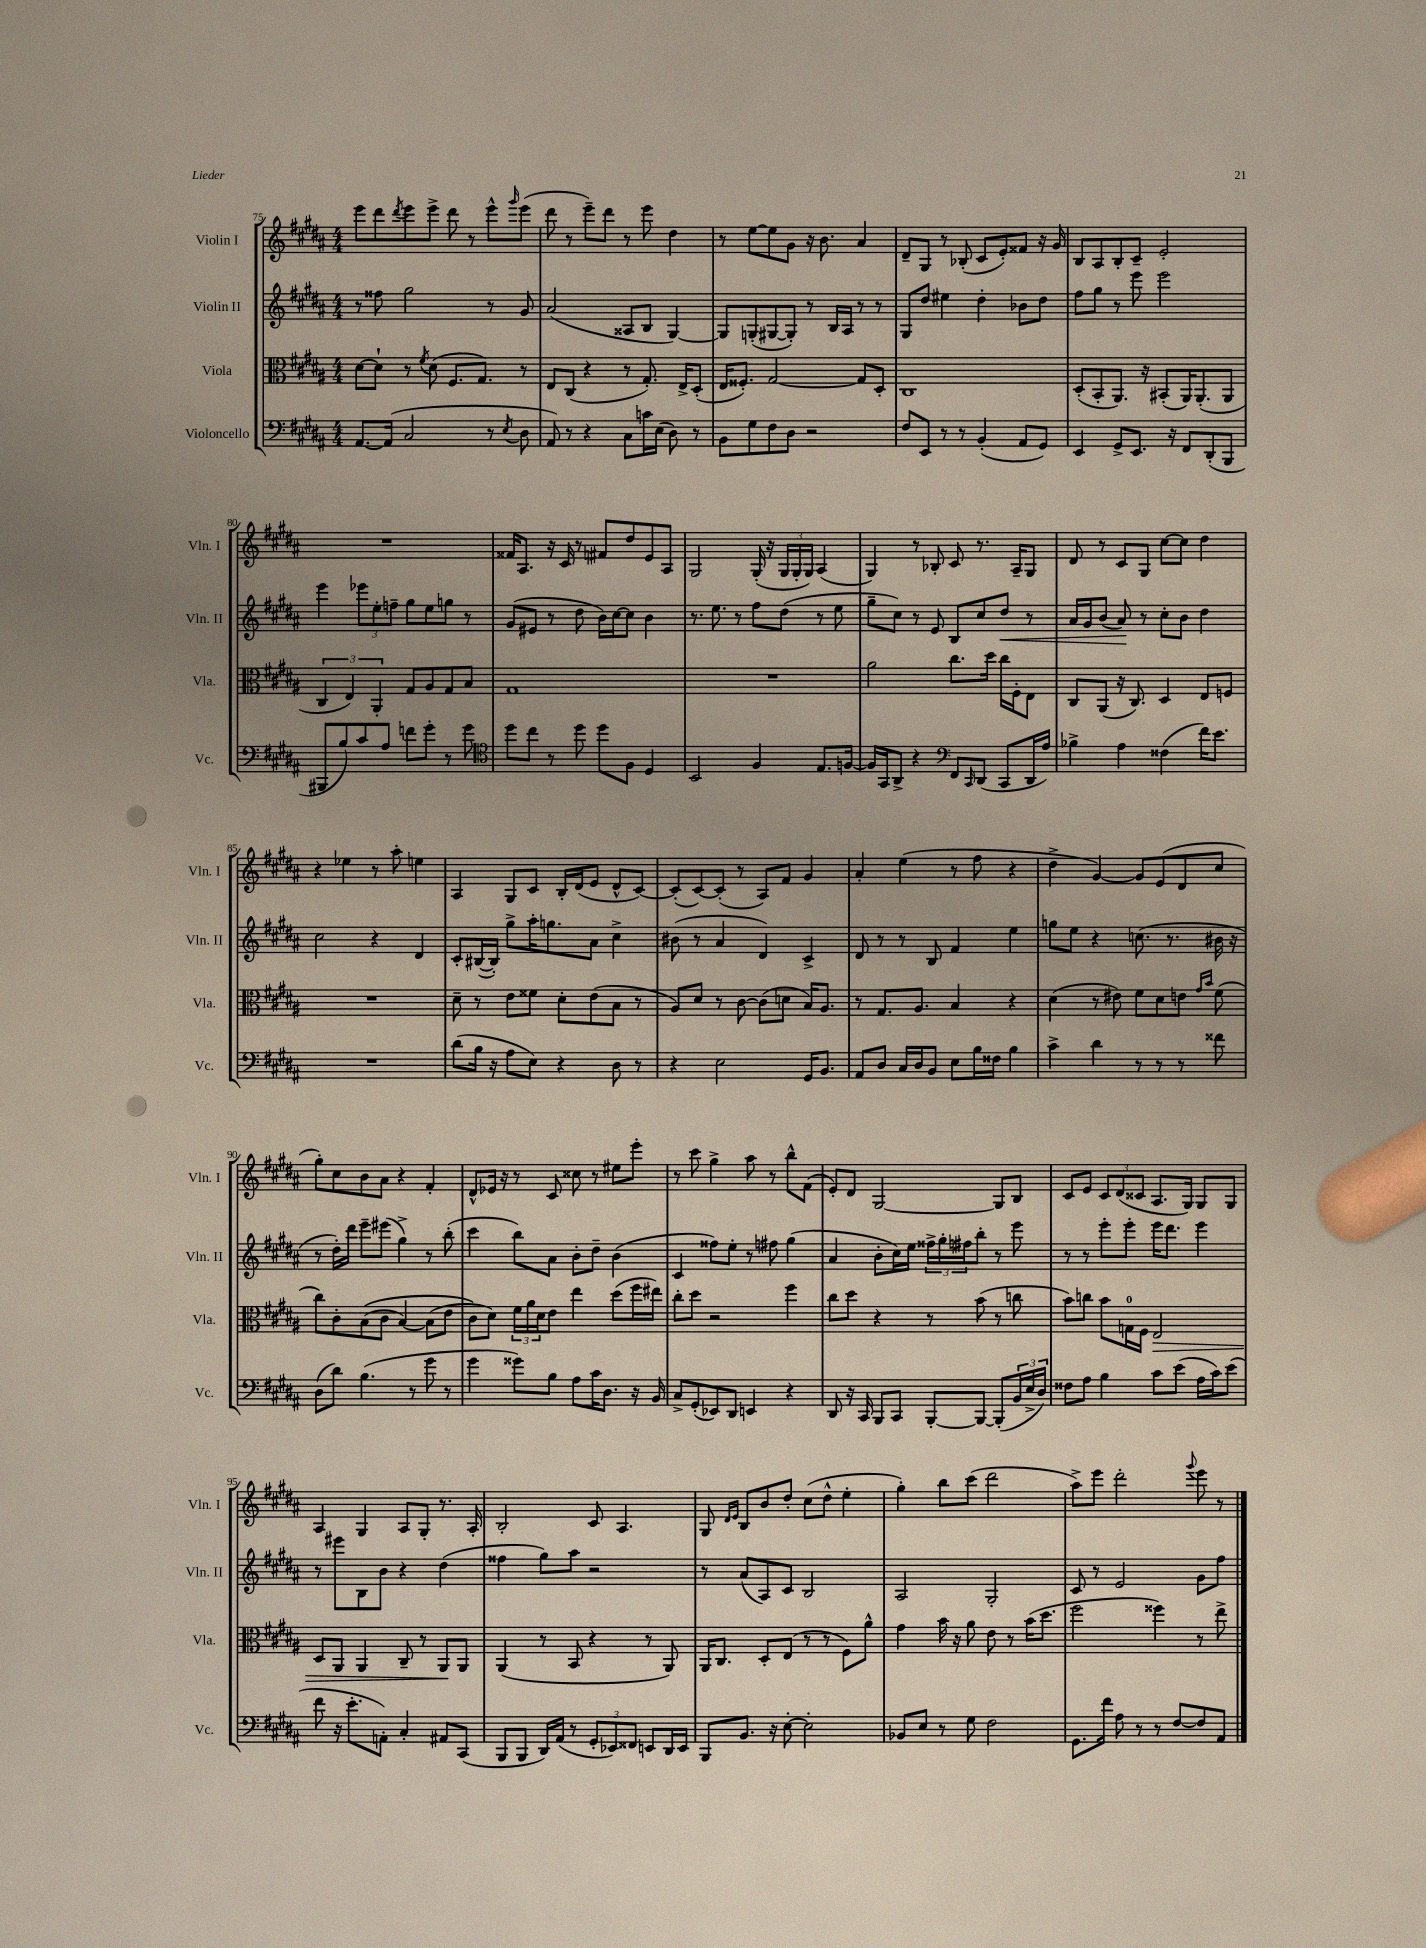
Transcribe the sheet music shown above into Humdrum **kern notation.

**kern	**kern	**kern	**kern
*staff4	*staff3	*staff2	*staff1
*clefF4	*clefC3	*clefG2	*clefG2
*k[f#c#g#d#a#]	*k[f#c#g#d#a#]	*k[f#c#g#d#a#]	*k[f#c#g#d#a#]
*M4/4	*M4/4	*M4/4	*M4/4
[8.AA#	[8d#	8r	8eee
.	8d#`]	8ff##	8ddd#
(16AA#]	.	.	.
.	.	.	8qddd#
2C#	8r	2gg#	8eee
.	8qf#	.	.
.	(8d#	.	8eee^
.	8.F#	.	8ddd#
.	.	.	8r
.	8.G#)	.	.
8r	.	8r	8eee^^
8qE	.	.	16qqggg#
8D#	8r	8g#	(8eee
=	=	=	=
8AA#)	8E	(2a#	8ddd#
8r	(8C#	.	8r
4r	4r	.	8eee~)
.	.	.	8ddd#
8C#	8r	8A##	8r
16c	8.G#')	8B	8eee
(16E	.	.	.
8D#)	.	[4G#)	4dd#
.	16E^	.	.
8r	(8D#'	.	.
=	=	=	=
8BB	16E	8G#]	8r
.	8.F##')	.	.
8G#	.	(8G'	[8ee
8F#	[2G#	[8G#	8ee]
8D#	.	8G#'])	8g#
2r	.	8r	16r
.	.	.	8.b
.	.	16B	.
.	.	16A#	.
.	8G#]	8r	4a#
.	8D#'	8r	.
=	=	=	=
8F#	1C#	8G#	8d#~
8EE	.	8dd#	8G#
8r	.	4ee#	8r
8r	.	.	(8B-'
(4BB'	.	4dd#'	8c#
.	.	.	8e')
8AA#	.	8b-	8f##
8GG#)	.	8dd#	16r
.	.	.	16g#
=	=	=	=
4EE	(8D#'	8ff#	8B
.	8BB'	8gg#	8A#
8GG#^	8.AA#)	8r	8B'
8.EE	.	8eee	8c#~
.	16r	.	.
.	(8BB#'	2eee	2e'
16r	.	.	.
8FF#	16AA#)	.	.
.	(8.AA#'	.	.
(8DD#'	.	.	.
8BBB	8AA#	.	.
=	=	=	=
8BBB#	6C#	4eee	1r
8B)	.	.	.
.	6E)	.	.
8c#	.	12eee-	.
.	6AA#'	12ee'	.
8A#	.	.	.
.	.	12ff~	.
8f	8G#	8gg#	.
8g#'	8A#	8ee	.
8r	8G#	8gg	.
8g#	8B	8r	.
=	=	=	=
*clefC4	*	*	*
8dd#	1G#	(8g#	16f##
.	.	.	8.A#
8cc#	.	8e#	.
8r	.	8r	16r
.	.	.	16c#
8dd#	.	8dd#	8r
8dd#	.	16b)	8f#
.	.	[16cc#	.
8F#	.	8cc#]	8dd#
4D#	.	4b	8e
.	.	.	8A#
=	=	=	=
2BB	1r	8.r	2G#
.	.	8.ee	.
.	.	8r	.
4F#	.	8ff#	(16G#'
.	.	.	16r
.	.	(8dd#	24G#
.	.	.	24G#'
.	.	.	24G#)
8.E	.	8r	(4A#
.	.	8ee	.
[16F	.	.	.
=	=	=	=
16F]	2a#	8gg#~	4G#)
16GG#	.	.	.
8AA#^	.	8cc#)	.
4r	.	8r	8r
.	.	8e	8B-'
*clefF4	*	*	*
8FF#	8.cc#	8B	8c#
16qqCC#	.	.	.
(8DD#	.	8cc#	8.r
.	16dd#	.	.
8CC#	16cc#	8dd#	.
.	16F#'	.	16A#~
16DD#	8E	8r	8G#
16A#)	.	.	.
=	=	=	=
4B-^	8C#	16a#	8d#
.	.	16g#	.
.	(8AA#	(8b	8r
4A#	16r	8a#)	8c#
.	8.C#)	.	.
.	.	8r	8G#
(4F##	4D#	8cc#'	[8cc#
.	.	8b	8cc#]
16f#)	8E	4dd#	4dd#
8.e	.	.	.
.	8F	.	.
=	=	=	=
1r	1r	2cc#	4r
.	.	.	4ee-
.	.	4r	8r
.	.	.	8aa#'
.	.	4d#	4ee
=	=	=	=
(8d#	8d#~	8c#'	4A#
16B	8r	([16B#	.
16r	.	16B#'])	.
8A#	8e	8gg#^	8G#
8E)	8f##	16aa#'	8c#
.	.	8.gg	.
4r	8d#'	.	16B'
.	.	.	(16d#
.	(8e	8a#	8e
8D#	8B	4cc#^	8d#^^
8r	8r	.	[8c#)
=	=	=	=
4r	8A#)	(8b#	(8c#']
.	8d#	8r	[8c#)
2E	8r	4a#	(8c#']
.	[8c#	.	8r
.	(8c#]	4d#)	8A#)
.	8d	.	8f#
16GG#	16B)	4c#^	4g#
8.BB	8.A#	.	.
=	=	=	=
8AA#	8r	8d#	4a#'
8D#	8.G#	8r	.
16C#	.	8r	(4ee
16D#	8.A#	.	.
8BB	.	8B	.
8E	4B	4f#	8r
16B	.	.	8ff#
16F##	.	.	.
4B	4r	4ee	4r
=	=	=	=
4c#^	(4d#	8gg	4dd#^
.	.	8ee	.
4d#	8r	4r	[4g#)
.	8e#)	.	.
8r	8f#	(8.cc	8g#]
8r	8d#	.	(8e
.	.	8.r	.
8r	8e	.	8d#
.	16qqg#	.	.
.	16qqb	.	.
8f##	(8f#	16b#	8cc#
.	.	16r	.
=	=	=	=
(8D#	8cc#)	8r	8gg#')
8d#)	8c#'	16dd#')	8cc#
.	.	16ddd#	.
(4.B	&((8B	8eee~	8b
.	8c#	(8eee#	8a#
.	[4B)	4gg#^)	4r
8r	.	.	.
8g#	(8B]	8r	4f#'
8r	8e	(8bb'	.
=	=	=	=
4g#	8c#&)	4ccc#	8d#^^
.	8d#)	.	16e-
.	.	.	16r
8g##)	24f#	8bb)	8r
.	24a#	.	.
.	24d#	.	.
8B	8e	8a#	8c#
8A#	4ee	8b'	8cc##
16c#	.	8dd#~	8r
8.D#	.	.	.
.	(8dd#	(4b	8ee#
16r	16ff#	.	8eee'
16BB	16ee#)	.	.
=	=	=	=
8C#^	8cc#'	4c#	8r
(8GG#'	8dd#	.	8ccc#
8EE-)	2r	8ff##)	4gg#^
8DD#	.	8ee'	.
4EE	.	8r	8aa#
.	.	8ff#	8r
4r	4ff#	(4gg#	8bb^^
.	.	.	(8f#
=	=	=	=
8DD#	8cc#	4a#	8e')
16r	8dd#	.	8d#
16CC#	.	.	.
8BBB	4r	8b'	[2G#
8CC#	.	16cc#)	.
.	.	16ee	.
[8BBB'	8r	24ff##^	.
.	.	24gg#'	.
.	.	24ff#	.
8BBB_	(8b	8bb'	.
(8BBB']	8r	8r	8G#]
24BB	8cc	8eee	8B
24E^	.	.	.
24D#)	.	.	.
=	=	=	=
8F##	8b)	8r	8c#
8A#	8cc	8r	8e
4B	8b	8eee'	12c#
.	.	.	(12d#
.	16G	8eee'	.
.	.	.	12c##
.	16F#	.	.
8c#	2E	16eee	8.A#
.	.	8.ddd#	.
(8e	.	.	.
.	.	.	16G#)
16A#	.	4eee	8G#
16c#)	.	.	.
(8e	.	.	8G#
=	=	=	=
8f#	8D#	8r	4A#
16r	8AA#	8eee#	.
8.e'	.	.	.
.	4AA#	8B	4G#
8AA')	.	8b	.
4C#'	8C#~	4r	8A#
.	8r	.	8G#'
8AA#	8AA#	(4dd#	8.r
(8CC#	8AA#	.	.
.	.	.	16A#'
=	=	=	=
8BBB	(4AA#	4ff##	2B'
8BBB	.	.	.
16DD#)	8r	8gg#)	.
(16AA#	.	.	.
8r	8BB	8aa#	.
12GG#'	4r	2r	8c#
12EE-)	.	.	.
.	.	.	4.A#
12FF##	.	.	.
8EE	8r	.	.
16DD#	8AA#)	.	.
16EE	.	.	.
=	=	=	=
8BBB	16AA#	8r	8G#
.	8.C#	.	.
.	.	.	16qqd#
.	.	.	16qqe
8.BB	.	(8a#	8B
.	8D#'	8A#)	8b
16r	.	.	.
[8E'	(8E	8c#	8dd#'
2E']	8r	2B	(8cc#
.	8r	.	8dd#^^
.	8F#)	.	4ee'
.	8a#^^	.	.
=	=	=	=
8BB-	4g#	2A#	4gg#')
8E	.	.	.
8r	16b	.	8bb
.	16r	.	.
8G#	8a#	.	(8ccc#
2F#	8e	2G#'	2ddd#
.	8r	.	.
.	(16b	.	.
.	8.dd#	.	.
=	=	=	=
8.GG#	2ff#	8c#	8aa#^)
.	.	8r	8eee
16f#	.	.	.
8A#	.	2e	2ddd#'
8r	.	.	.
8r	4ff##)	.	.
[8F#	.	.	.
.	.	.	8qqggg#
8F#]	8r	8g#	8eee
8AA#	8ee^	8ff#	8r
==	==	==	==
*-	*-	*-	*-
